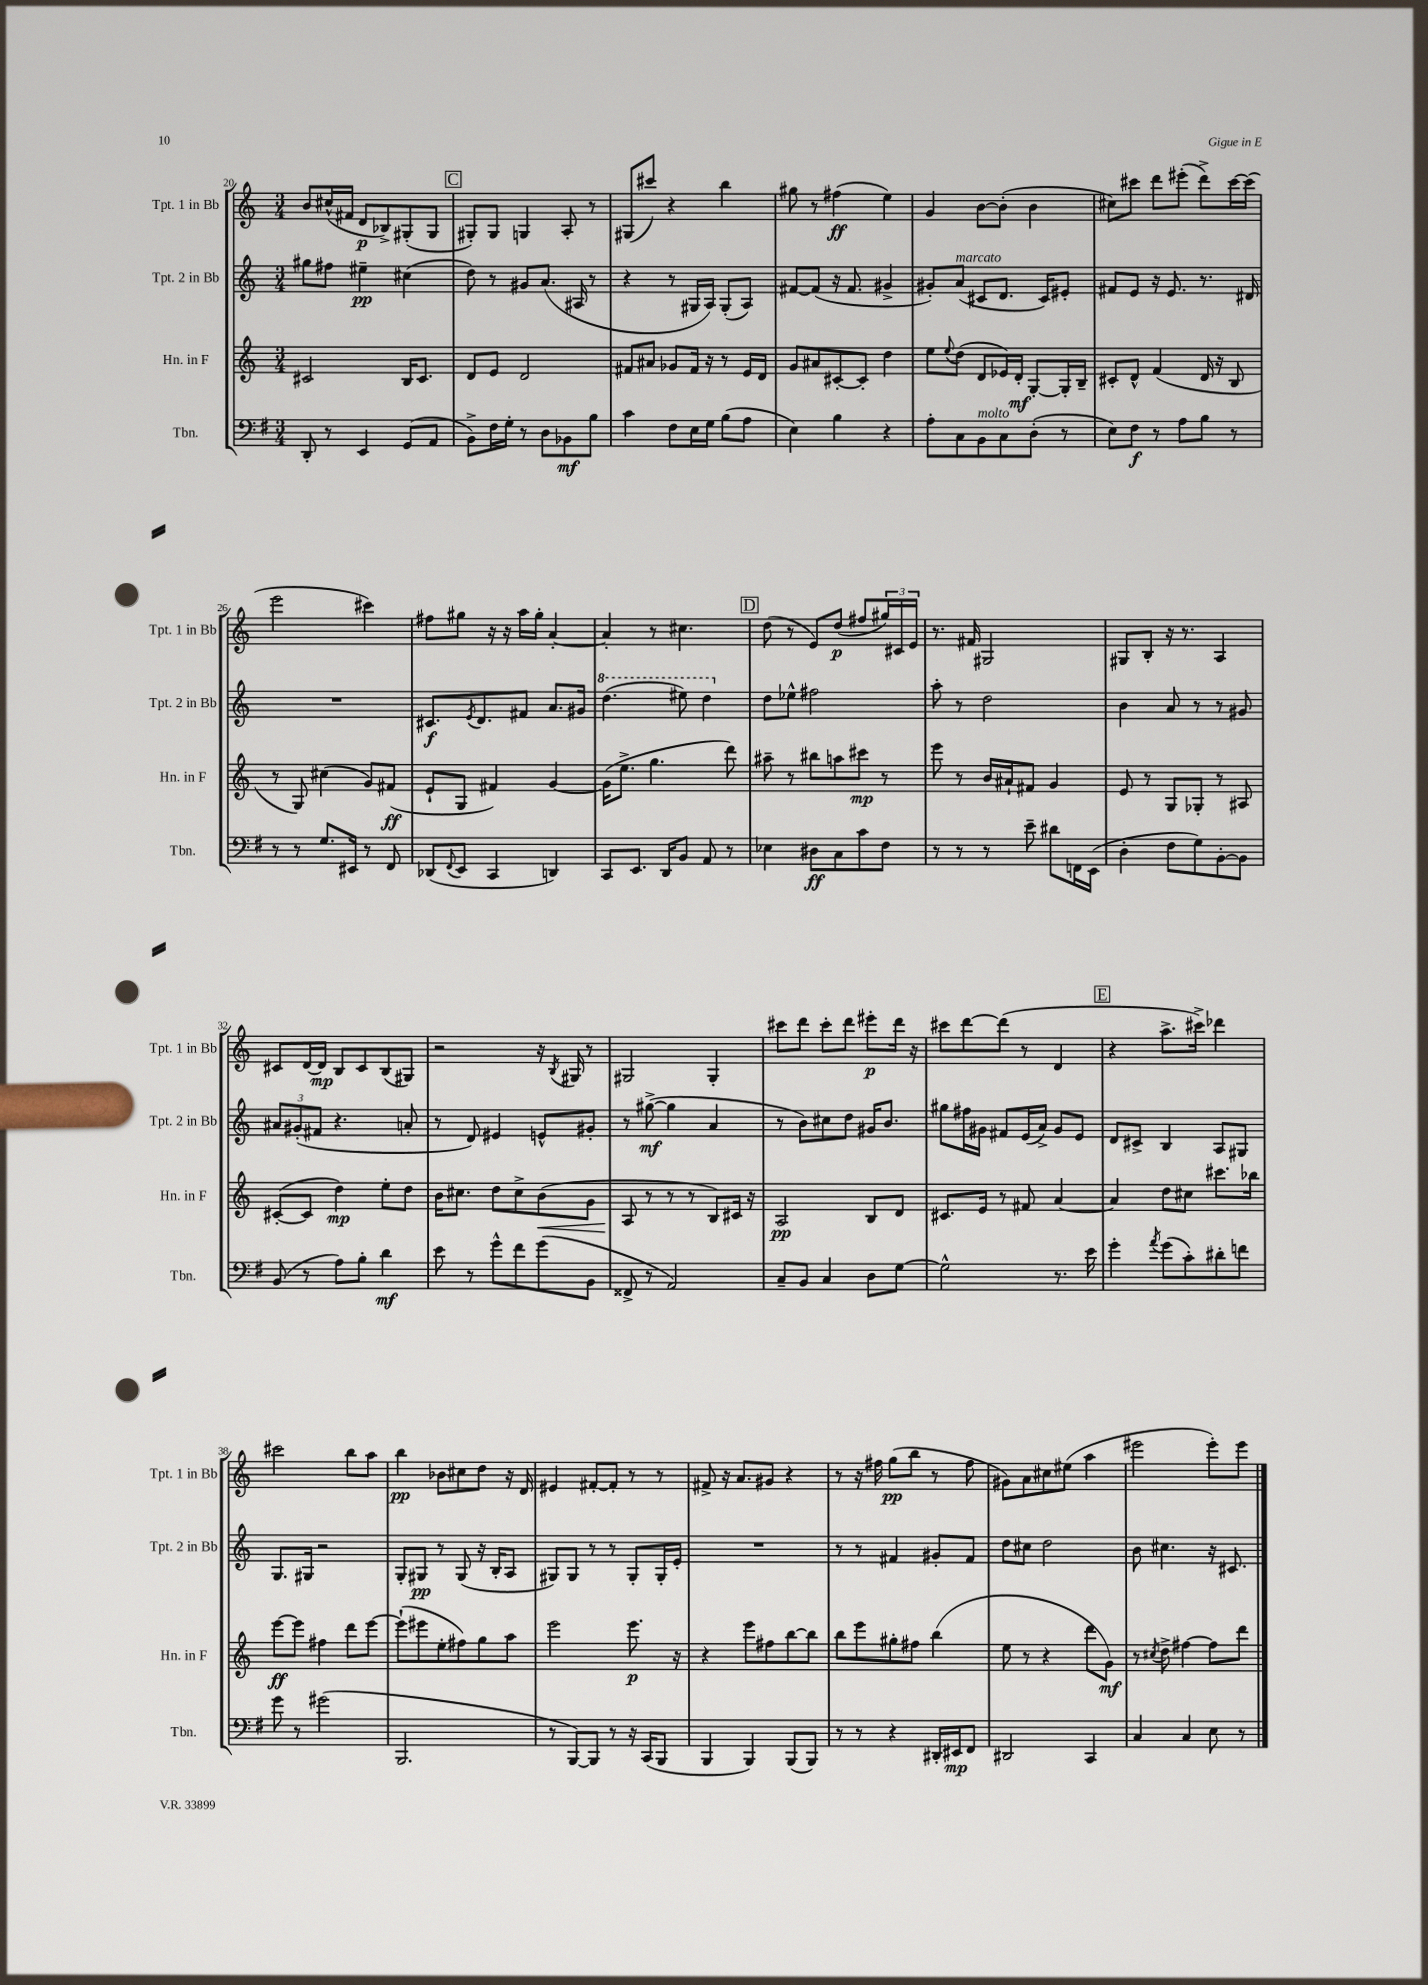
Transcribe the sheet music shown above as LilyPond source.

<<
\new StaffGroup <<
\new Staff = "s0" \with { instrumentName = "Tpt. 1 in Bb" shortInstrumentName = "Tpt. 1 in Bb" } {
    \clef treble \key c \major \numericTimeSignature \time 3/4
    b'8 cis''16-^( fis'16 d'8\p bes8->) gis8-.( gis8 |
    \mark \markup { \box "C" } gis8-.) gis8 g4 a8-. r8 |
    gis8( cis'''8) r4 b''4 |
    gis''8 r8 fis''4\ff( e''4) |
    g'4 b'8~ b'8-.( b'4 |
    cis''8) cis'''8 d'''8 eis'''8-.( d'''8->) cis'''16~ cis'''16( |
    e'''2 cis'''4) |
    fis''8 gis''8 r16 r16 a''16 gis''16-. a'4~-. |
    a'4-. r8 cis''4. |
    \mark \markup { \box "D" } d''8( r8 e'8) d''8\p( fis''8 \tuplet 3/2 { gis''16) cis'16 e'16 } |
    r8. fis'16 gis2 |
    gis8 b8-. r16 r8. a4 |
    cis'8 d'16~ d'16\mp b8 cis'8 b8( gis8) |
    r2 r16 \acciaccatura { b8 } gis16 r8 |
    gis2 gis4-. |
    cis'''8 d'''8 cis'''8-. d'''8 eis'''8-.\p d'''16 r16 |
    cis'''8 d'''8~ d'''8( r8 d'4 |
    \mark \markup { \box "E" } r4 a''8.-> cis'''16->) des'''4 |
    cis'''2 b''8 a''8 |
    b''4\pp bes'8 cis''8 d''8 r16 d'16 |
    eis'4 fis'8~-. fis'8-. r8 r8 |
    fis'8-> r16 a'8. gis'8 r4 |
    r8 r16 fis''16 g''8\pp( b''8 r8 fis''8 |
    gis'8) a'8 cis''8 eis''8( a''4 |
    eis'''2 eis'''8-.) eis'''8 \bar "|." |
}
\new Staff = "s1" \with { instrumentName = "Tpt. 2 in Bb" shortInstrumentName = "Tpt. 2 in Bb" } {
    \clef treble \key c \major \numericTimeSignature \time 3/4
    gis''8 fis''8 eis''4--\pp cis''4( |
    \mark \markup { \box "C" } d''8) r8 gis'8 a'8.( ais16 r8 |
    r4 r8 gis16 a16) gis8-.( a8) |
    fis'8~ fis'8( r16 fis'8. gis'4-> |
    gis'8-.) a'8^\markup { \italic "marcato" }( cis'8 d'8. cis'16) eis'8-. |
    fis'8 e'8 r16 e'8. r8. dis'16 |
    R2. |
    cis'8.\f \acciaccatura { e'8 } d'8. fis'8 a'8. gis'16 |
    \ottava #1 d'''4.( eis'''8) d'''4 \ottava #0 |
    \mark \markup { \box "D" } d''8 ees''8-^ fis''2 |
    a''8-. r8 d''2 |
    b'4 a'8 r8 r8 gis'8 |
    \tuplet 3/2 { ais'8 gis'8-.( fis'8 } r4. a'8-. |
    r8 d'8) eis'4 e'8-^ gis'8-. |
    r8 gis''8~->\mf( gis''4 a'4 |
    r8 b'8) cis''8 d''8 gis'16 b'8. |
    gis''8 fis''16 gis'16 fis'8 e'16( a'16->) gis'8 e'8 |
    \mark \markup { \box "E" } d'8 cis'8-> b4 a8 gis8 |
    g8. gis16 r2 |
    g8-. gis8\pp r8 gis8( r16 b16-. a8 |
    gis8) gis8 r8 r8 gis8-. gis16-. e'16-. |
    R2. |
    r8 r8 fis'4 gis'8-. fis'8 |
    d''8 cis''8 d''2 |
    b'8 cis''4. r16 cis'8. \bar "|." |
}
\new Staff = "s2" \with { instrumentName = "Hn. in F" shortInstrumentName = "Hn. in F" } {
    \clef treble \key c \major \numericTimeSignature \time 3/4
    cis'2 b16 cis'8. |
    \mark \markup { \box "C" } d'8 e'8 d'2 |
    fis'8 ais'8 ges'8 fis'16 r16 r8 e'16 d'16 |
    g'8 ais'8 cis'8~-. cis'8-. d''4 |
    e''8 \appoggiatura { e''8 } d''8( d'8 ees'16) d'16-.\mf g8~-. g16-. b16-- |
    cis'8-. d'8-^ f'4( d'16 r16 b8 |
    r8 g8) cis''4( g'8) fis'8\ff( |
    e'8-! g8 fis'4) g'4~ |
    g'16( e''8.-> g''4. d'''8) |
    \mark \markup { \box "D" } ais''8-- r8 bis''8 a''8 cis'''8\mp r8 |
    e'''8 r8 b'16 ais'16-! fis'8 g'4 |
    e'8 r8 g8 ges8-. r8 ais8 |
    cis'8~-.( cis'8 d''4\mp) e''8-. d''8 |
    b'16 cis''8. d''8 cis''8-> b'8\<( g'8 |
    a8\! r8 r8 r8 b8) cis'16 r16 |
    a2\pp b8 d'8 |
    cis'8. e'16 r8 fis'8 a'4~ |
    \mark \markup { \box "E" } a'4 d''8 cis''8 cis'''8. bes''16 |
    e'''8~\ff e'''8 fis''4 d'''8 e'''8~ |
    e'''8-!( eis'''8 e''8-. fis''8) g''8 a''8 |
    e'''2 e'''8.\p r16 |
    r4 e'''8 fis''8 b''8~ b''8 |
    b''8 e'''8 gis''8-. fis''8 b''4( |
    e''8 r8 r4 d'''8 g'8\mf) |
    r8 \acciaccatura { cis''8 } d''8-> fis''4~ fis''8 d'''8 \bar "|." |
}
\new Staff = "s3" \with { instrumentName = "Tbn." shortInstrumentName = "Tbn." } {
    \clef bass \key g \major \numericTimeSignature \time 3/4
    d,8-. r8 e,4 g,8( a,8 |
    \mark \markup { \box "C" } b,8->) fis16 g16-. r8 d8 bes,8\mf b8 |
    c'4 fis8 e16 g16 b8( a8 |
    e4) b4 r4 |
    a8-. c8 b,8^\markup { \italic "molto" } c8 d8-.( r8 |
    e8) fis8\f r8 a8 b8 r8 |
    r8 r8 g8. eis,16 r8 fis,8 |
    des,8( \appoggiatura { fis,8 } e,8 c,4 d,4) |
    c,8 e,8. d,16 b,8 a,8 r8 |
    \mark \markup { \box "D" } ees4 dis8\ff c8 c'8 fis8 |
    r8 r8 r8 e'8-- dis'8 f,16 e,16( |
    d4-. fis8 g8) b,8~-. b,8 |
    b,8( r8 a8) b8-. d'4\mf |
    e'8 r8 g'8-^ fis'8 g'8( b,8 |
    fisis,8-> r8 a,2) |
    c8-- b,8 c4 d8 g8~ |
    g2-^ r8. e'16 |
    \mark \markup { \box "E" } g'4-. \acciaccatura { a'8 } g'8( c'8-.) dis'8-. f'8 |
    g'8 r8 gis'2( |
    b,,2. |
    r8 b,,8~) b,,8 r8 r16 c,16( b,,8 |
    b,,4 b,,4) b,,8( b,,8) |
    r8 r8 r4 dis,16-. eis,16\mp fis,8 |
    dis,2 c,4 |
    c4 c4 e8 r8 \bar "|." |
}
>>
>>
\layout { \context { \Score currentBarNumber = #20 } }
